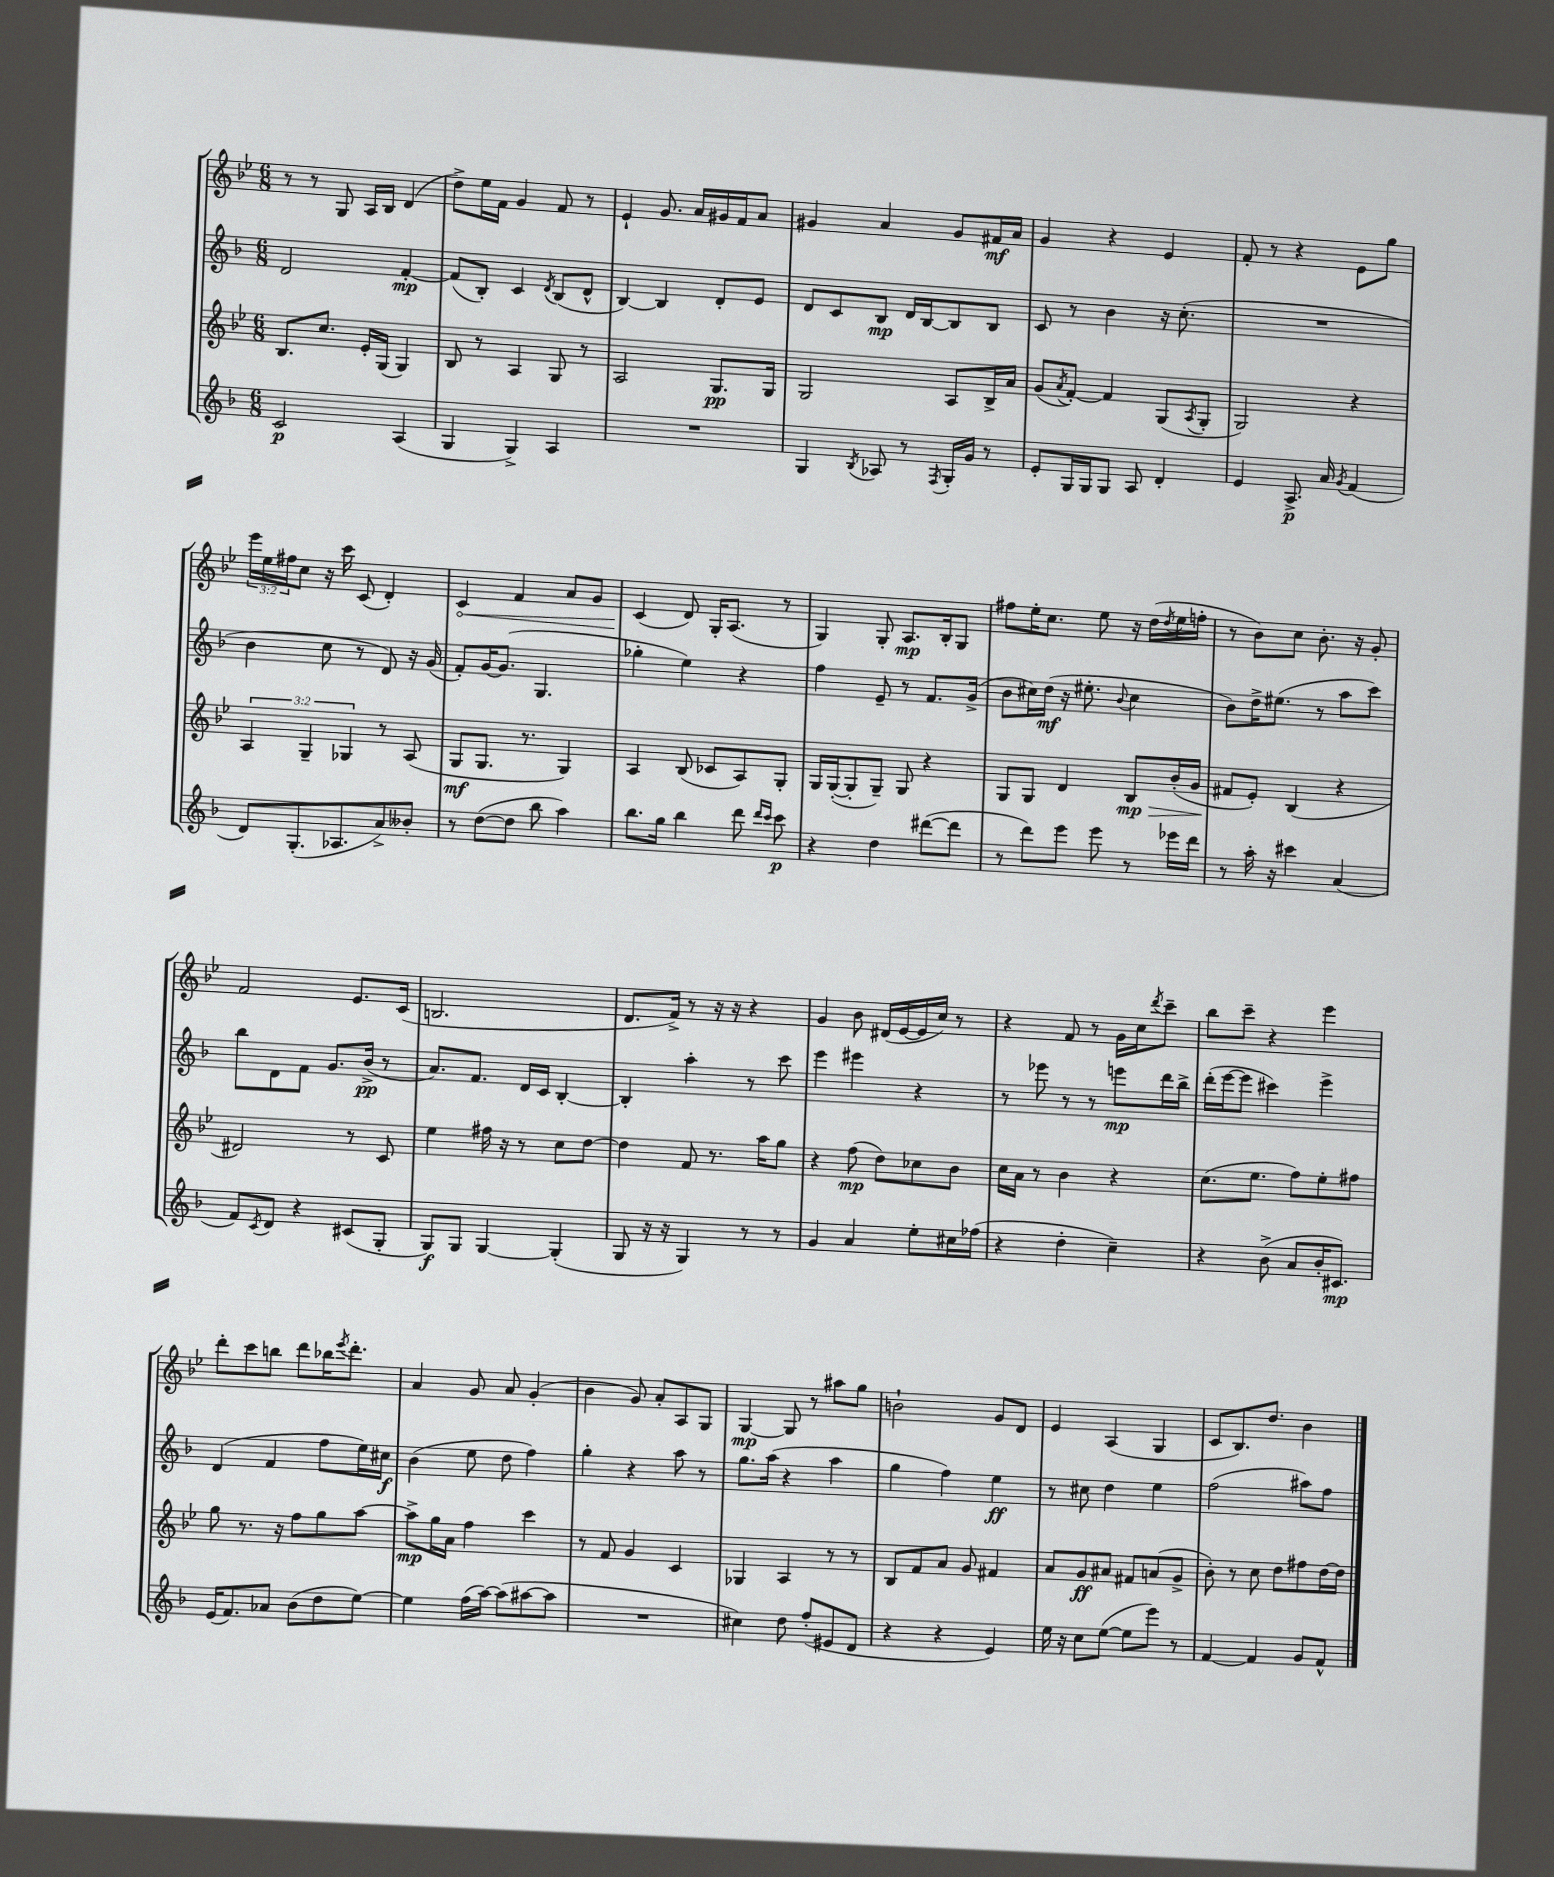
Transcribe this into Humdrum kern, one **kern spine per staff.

**kern	**kern	**kern	**kern
*staff4	*staff3	*staff2	*staff1
*clefG2	*clefG2	*clefG2	*clefG2
*k[b-]	*k[b-e-]	*k[b-]	*k[b-e-]
*M6/8	*M6/8	*M6/8	*M6/8
2c/	8.B-/L	2d/	8r
.	.	.	8r
.	8.cc/J	.	.
.	.	.	8G/
.	16e-'/LL	.	16A/LL
.	(16G/JJ	.	16B-/JJ
(4A/	4G/)	[4f'/	(4d/
=	=	=	=
4G/	8B-/	(8f/]L	8dd^\L)
.	8r	8B-'/J)	16ee-\L
.	.	.	16f\JJ
4G^/)	4A/	4c/	4g/
.	.	8qd/	.
4A/	8G/	(8B-/L	8f/
.	8r	8d^^/J	8r
=	=	=	=
2.r	2A/	[4B-/)	4e-`/
.	.	4B-/]	8.g/
.	.	.	16a/LL
.	8.G/L	8d'/L	16g#/
.	.	.	16f/J
.	.	8e/J	8a/J
.	16G/Jk	.	.
=	=	=	=
4G/	2G/	8d/L	4g#/
.	.	8c/	.
8qB-/	.	.	.
8A-/	.	8B-/J	4a/
8r	.	16d/LL	.
.	.	[16B-/J	.
8qF/	.	.	.
16G'/LL	8A/L	8B-/]	8g#/L
16g/JJ	.	.	.
8r	16B-^/L	8B-/J	16f#/L
.	16a/JJ	.	16a/JJ
=	=	=	=
8e'/L	(8g/L	8c/	4g/
.	8qa/	.	.
16G/L	[8f'/J)	8r	.
16G/J	.	.	.
8G/J	4f/]	4b-\	4r
8A/	.	.	.
4d'/	(8G/L	16r	4e-/
.	.	(8.cc'\	.
.	8qA/	.	.
.	8G'/J	.	.
=	=	=	=
4e/	2G/)	2.r	8f'/
.	.	.	8r
8.A^/	.	.	4r
16a/	.	.	.
8qg/	.	.	.
(4f/	4r	.	8e-\L
.	.	.	8gg\J
=	=	=	=
8d/L)	6A/	4b-\	24eee-\LL
.	.	.	24ee-\
.	.	.	24ff#\J
(8.G'/	.	.	8cc\J
.	6G~/	.	.
.	.	8cc\	16r
8.A-/	.	.	16ccc\
.	6G-/	.	.
.	.	8r	(8c/
8a^/)	8r	8d/)	4d'/)
8b--'/J	(8A/	16r	.
.	.	(16g/	.
=	=	=	=
8r	8G/L	8f'/L)	4c/
([8dd\L	8.G/J	[16g/K	.
.	.	(8.g/]J	.
8dd\]J	.	.	4f/
.	8.r	.	.
8bb-\	.	4.G/	.
4aa\)	4G/)	.	8a/L
.	.	.	8g/J
=	=	=	=
8.bb-\L	4A/	4gg-'\	(4c/
16gg\Jk	.	.	.
4bb-\	(8B-/	4ee\)	8d/)
.	8c-/L	.	16G'/LK
.	.	.	(8.A/J
8ddd\	8A/)	4r	.
16qqddd/LL	.	.	.
16qqccc/JJ	.	.	.
8ccc\	8G'/J	.	8r
=	=	=	=
4r	16G/LL	4ff\	4G/)
.	([16G'/J	.	.
.	8G'/]	.	.
4dd\	8G~/J)	8e~/	8G'/
.	8G/	8r	8.A/L
([8ddd#\L	4r	8.f/L	.
.	.	.	16B-'/k
8ddd#\]J	.	.	8G/J
.	.	(16g^/Jk	.
=	=	=	=
8r	8G/L	8b-\L	8ff#\L
8ddd\L)	8G/J	16cc#\L)	16ee-'\K
.	.	(16dd\JJ	8.cc\J
8eee\J	4d/	16r	.
.	.	8.ee#'\	.
8eee\	.	.	8ee-\
.	.	8qqb-/	.
8r	8B-/L	4cc#\	16r
.	.	.	(16dd\LL
.	.	.	8qdd/
16eee-\LL	(16b-'/L	.	16ee-\
16ddd\JJ	16g/JJ	.	16ff'\JJ
=	=	=	=
8r	8f#/L	8b-\L)	8r
16aa'\	8e-'/J)	16dd^\K	8b-\L)
16r	.	(8.ee#\J	.
4ccc#\	(4B-/	.	8cc\J
.	.	8r	8.b-'\
(4a/	4r	8aa\L	.
.	.	.	16r
.	.	8ccc\J)	8g'/
=	=	=	=
8f/L)	2d#/)	8bb-\L	2f/
8qc/	.	.	.
8d/J	.	8d\	.
4r	.	8f\J	.
.	.	8.g/L	.
(8c#/L	8r	.	8.e-/L
.	.	(16b-^/Jk	.
8G'/J	8c/	8r	.
.	.	.	(16c/Jk
=	=	=	=
8G/L)	4ee-\	8.a/L)	2.B/
8G/J	.	.	.
.	.	8.f/J	.
[4G/	16ff#\	.	.
.	16r	.	.
.	8r	16d/LL	.
.	.	16c/JJ	.
(4G'/]	8cc\L	[4B-'/	.
.	[8dd\J	.	.
=	=	=	=
8G/	4dd\]	4B-'/]	8.d/L
16r	.	.	.
16r	.	.	16f^/Jk)
4G/)	8f/	4aa'\	8r
.	8.r	.	16r
.	.	.	16r
8r	.	8r	4r
.	16aa\LK	.	.
8r	8gg\J	8ccc\	.
=	=	=	=
4g/	4r	4eee\	4g/
4a/	(8ff\	4eee#\	8b-\
.	8dd\L)	.	(16d#/LL
.	.	.	[16e-/
8ee'\L	8cc-\	4r	16e-/]
.	.	.	16cc/JJ)
16cc#\L	8b-\J	.	8r
(16ff-\JJ	.	.	.
=	=	=	=
4r	16cc\LL	8r	4r
.	16a\JJ	.	.
.	8r	8eee-\	.
4dd'\	4b-\	8r	8f/
.	.	8r	8r
4cc~\)	4r	8eee\L	16g\LL
.	.	.	16cc\J
.	.	.	8qddd/
.	.	16ddd\L	8ccc~\J
.	.	16bb-^\JJ	.
=	=	=	=
4r	(8.cc\L	(16ddd'\LL	8bb-\L
.	.	[16eee\J	.
.	.	8eee\]J	8ccc~\J
.	8.ee-\J	.	.
(8b-^\	.	4ccc#\)	4r
8a/L	8ff\L)	.	.
16b-'/K	8ee-'\	4eee^\	4eee-\
8.c#/J)	.	.	.
.	8ff#\J	.	.
=	=	=	=
(16e/LK	8gg\	(4d/	8ddd'\L
8.f/)	.	.	.
.	8.r	.	8ccc\
8a-/J	.	4f/	8bb\J
.	16r	.	.
(8b-\L	8ff\L	.	8ddd\L
8dd\	8gg\	8ff\L	16bb-\K
.	.	.	8qeee-/
.	.	.	8.ddd'\J
[8ee\J)	[8aa\J	16ee\L)	.
.	.	16cc#\JJ	.
=	=	=	=
4ee\]	8aa^\]L	(4b-\	4a/
.	16gg\L	.	.
.	16a\JJ	.	.
(16ff\LL	4ff\	8ee\	8g/
[16aa\JJ)	.	.	.
(8aa\]L	.	8dd\	8a/
[8aa#\	4ccc\	4ff\)	(4g'/
8aa#\]J	.	.	.
=	=	=	=
2.r	8r	4gg'\	4b-\
.	8f/	.	.
.	4g/	4r	8g/)
.	.	.	8a'/L
.	4c/	8aa\	8A/
.	.	8r	8G/J
=	=	=	=
4cc#\)	4G-/	8.gg\L	[4G/
.	.	(16aa\Jk	.
8dd\	4A/	4r	8G/]
(8ff'/L	.	.	8r
8e#/	8r	4aa\	8aa#\L
8d/J	8r	.	8gg\J
=	=	=	=
4r	8B-/L	4gg\	2b`\
.	8f/	.	.
4r	8a/J	4ff\)	.
.	8g/	.	.
4e/)	4f#/	4ee\	8g/L
.	.	.	8d/J
=	=	=	=
16ee\	8a/L	8r	4e-/
16r	.	.	.
8cc\L	8g/	8cc#\	.
([8ee\J	8a#/J	4dd\	(4A/
8ee\]L	8f#/L	.	.
8eee\J)	(8a/	4ee\	4G/
8r	8g^/J	.	.
=	=	=	=
[4f/	8b-'\)	(2ff\	8c/L
.	8r	.	8.B-/)
4f/]	8cc\	.	.
.	.	.	8.dd/J
.	8dd\L	.	.
8g/L	8ff#\	8aa#\L)	4b-\
8f^^/J	[16dd\L	8ff\J	.
.	16dd\]JJ	.	.
==	==	==	==
*-	*-	*-	*-
